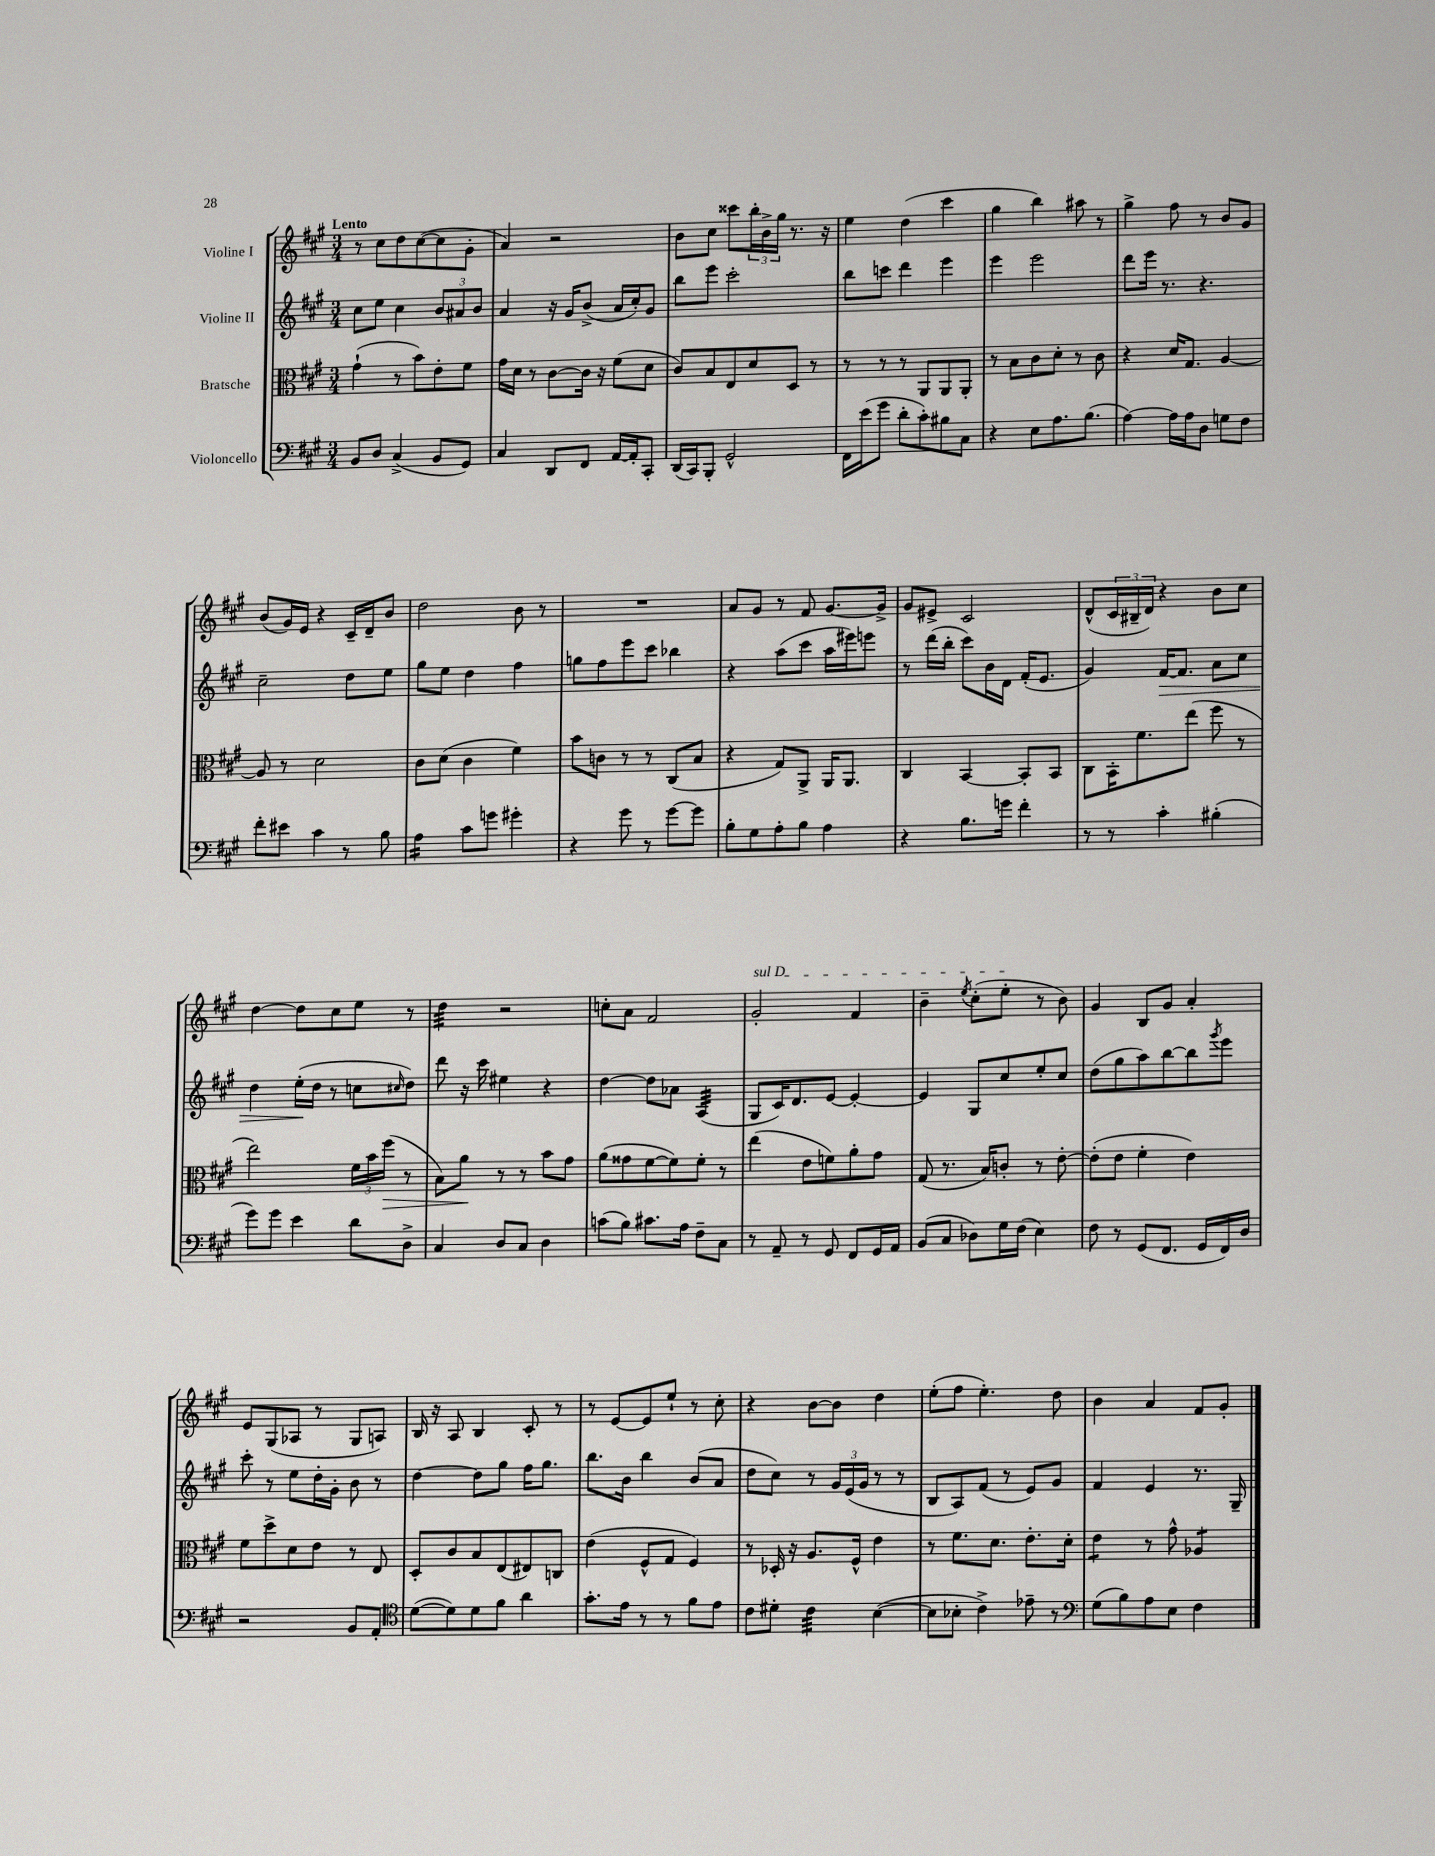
<<
\new StaffGroup <<
\new Staff = "s0" \with { instrumentName = "Violine I" } {
    \clef treble \key a \major \numericTimeSignature \time 3/4 \tempo "Lento"
    r8 cis''8 d''8 cis''8~( cis''8 gis'8-. |
    a'4) r2 |
    b'8 cis''8 cisis'''8 \tuplet 3/2 { b''16-. b'16-> gis''16 } r8. r16 |
    e''4 d''4( cis'''4 |
    gis''4 b''4) ais''8 r8 |
    gis''4-> fis''8 r8 b'8 gis'8 |
    b'8( gis'16) e'16 r4 cis'16-- d'16-- b'8 |
    d''2 b'8 r8 |
    R2. |
    a'8 gis'8 r8 fis'8 gis'8.~ gis'16-> |
    gis'8 eis'8-> cis'2 |
    d'8-^( \tuplet 3/2 { cis'16 bis16-- d'16) } r4 b'8 cis''8 |
    d''4~ d''8 cis''8 e''8 r8 |
    d''4:32 r2 |
    c''8-. a'8 fis'2 |
    \once \override TextSpanner.bound-details.left.text = \markup { \italic "sul D" } gis'2-.\startTextSpan fis'4 |
    b'4-- \acciaccatura { e''8 } cis''8-.( e''8-.\stopTextSpan r8 b'8) |
    gis'4 b8 gis'8 a'4-. |
    e'8 gis8( aes8 r8 gis8 a8) |
    b16 r16 a8 b4 cis'8-. r8 |
    r8 e'8~ e'8 e''8-! r8 cis''8-. |
    r4 b'8~ b'8 d''4 |
    e''8-.( fis''8 e''4.-.) d''8 |
    b'4 a'4 fis'8 gis'8-. \bar "|." |
}
\new Staff = "s1" \with { instrumentName = "Violine II" } {
    \clef treble \key a \major \numericTimeSignature \time 3/4
    cis''8 e''8 cis''4 \tuplet 3/2 { b'8 ais'8 b'8 } |
    a'4 r16 gis'16 b'8->( a'16 cis''16-.) gis'8 |
    b''8 e'''8 cis'''2-. |
    b''8 c'''8 d'''4 e'''4 |
    e'''4 e'''2 |
    d'''8 e'''16 r8. r4. |
    cis''2-- d''8 e''8 |
    gis''8 e''8 d''4 fis''4 |
    g''8 fis''8 e'''8 cis'''8 bes''4 |
    r4 a''8( cis'''8 a''16 eis'''16) e'''8 |
    r8 d'''16( b''16-. cis'''8) b'16 d'16 fis'16-.( e'8. |
    gis'4) fis'16~\> fis'8. a'8 cis''8 |
    d''4 e''16-.\!( d''16 r8 c''8 \grace { cis''16 } d''8) |
    d'''8 r16 cis'''16 eis''4 r4 |
    d''4~ d''8 aes'8 a4:32( |
    gis8 cis'16) d'8. e'8~ e'4~-. |
    e'4 gis8 cis''8 e''8-. cis''8 |
    d''8( gis''8 a''8) b''8~ b''8 \acciaccatura { gis'''8 } e'''8 |
    cis'''8-. r8 e''8 d''16-. gis'16-. b'8 r8 |
    d''4~ d''8 gis''8 fis''16 gis''8. |
    b''8. b'16 b''4 b'8( a'8 |
    d''8 cis''8) r8 \tuplet 3/2 { gis'16 e'16( gis'16 } r8 r8 |
    b8 a8) fis'8( r8 e'8) gis'8 |
    fis'4 e'4 r8. gis16-- \bar "|." |
}
\new Staff = "s2" \with { instrumentName = "Bratsche" } {
    \clef alto \key a \major \numericTimeSignature \time 3/4
    gis'4-!( r8 b'8) e'8-. fis'8 |
    gis'16 d'16 r8 cis'8~ cis'16 r16 fis'8( d'8 |
    cis'8) b8 e8 d'8 d8 r8 |
    r8 r8 r8 a,8 a,8 a,8-. |
    r8 b8 cis'8 d'8-. r8 cis'8 |
    r4 d'16 gis8. a4~ |
    a8 r8 d'2 |
    cis'8 d'8( cis'4 fis'4) |
    b'8 c'8 r8 r8 cis8( b8 |
    r4 gis8) a,8-> a,16 a,8. |
    cis4 b,4~ b,8-. b,8 |
    cis8 b,16-. fis'8. e''8( fis''8 r8 |
    e''2) \tuplet 3/2 { fis'16 b'16 fis''16\>( } r8 |
    b8) a'8\! r8 r8 b'8 gis'8 |
    a'8( gisis'8 fis'8~ fis'8) fis'8-. r8 |
    e''4( e'8 f'8) a'8-. gis'8 |
    gis8( r8. b16) c'8-. r8 e'8~-. |
    e'8-.( e'8 fis'4-. e'4) |
    fis'8 d''8-> d'8 e'8 r8 e8 |
    d8-. cis'8 b8 e8( eis8) c8 |
    e'4( fis8-^ gis8 fis4) |
    r8 des16-. r16 a8. fis16-^ e'4 |
    r8 fis'8. d'8. e'8.-. d'16-. |
    e'4:8 r8 gis'8-^ aes4:8 \bar "|." |
}
\new Staff = "s3" \with { instrumentName = "Violoncello" } {
    \clef bass \key a \major \numericTimeSignature \time 3/4
    b,8 d8 cis4->( b,8 gis,8) |
    cis4 d,8 fis,8 a,16~ a,16-. cis,8-. |
    d,16( cis,16) b,,8-. gis,2-^ |
    fis,16 e'16( gis'8 d'8-. cis'8-.) bis8 cis8 |
    r4 e8 a8. b8.( |
    a4~) a16 a16 d8 g8 fis8 |
    fis'8-. eis'8 cis'4 r8 b8 |
    a4:16 cis'8 g'8 gis'4-. |
    r4 gis'8 r8 gis'8~ gis'8 |
    b8-. gis8 a8-. b8 a4 |
    r4 b8. g'16 fis'4-. |
    r8 r8 cis'4-. bis4-.( |
    gis'8) gis'8 e'4 d'8 d8-> |
    cis4 d8 cis8 d4 |
    c'8( b8) cis'8. a16 fis8-- cis8 |
    r8 a,8-- r8 gis,8 fis,8 gis,16 a,16 |
    b,8( cis8 des8) gis16 fis16( e4) |
    fis8 r8 gis,8( fis,8. gis,16 fis,16) d16 |
    r2 b,8 a,8-. |
    \clef tenor d'8~( d'8) d'8 fis'8 a'4 |
    gis'8.-. e'16 r8 r8 fis'8 e'8 |
    cis'8 dis'8-. cis'4:32 b4~( |
    b8 bes8-. cis'4->) ees'8-- r8 |
    \clef bass gis8( b8) a8 e8 fis4 \bar "|." |
}
>>
>>
\layout { \context { \Score \remove "Bar_number_engraver" } }
